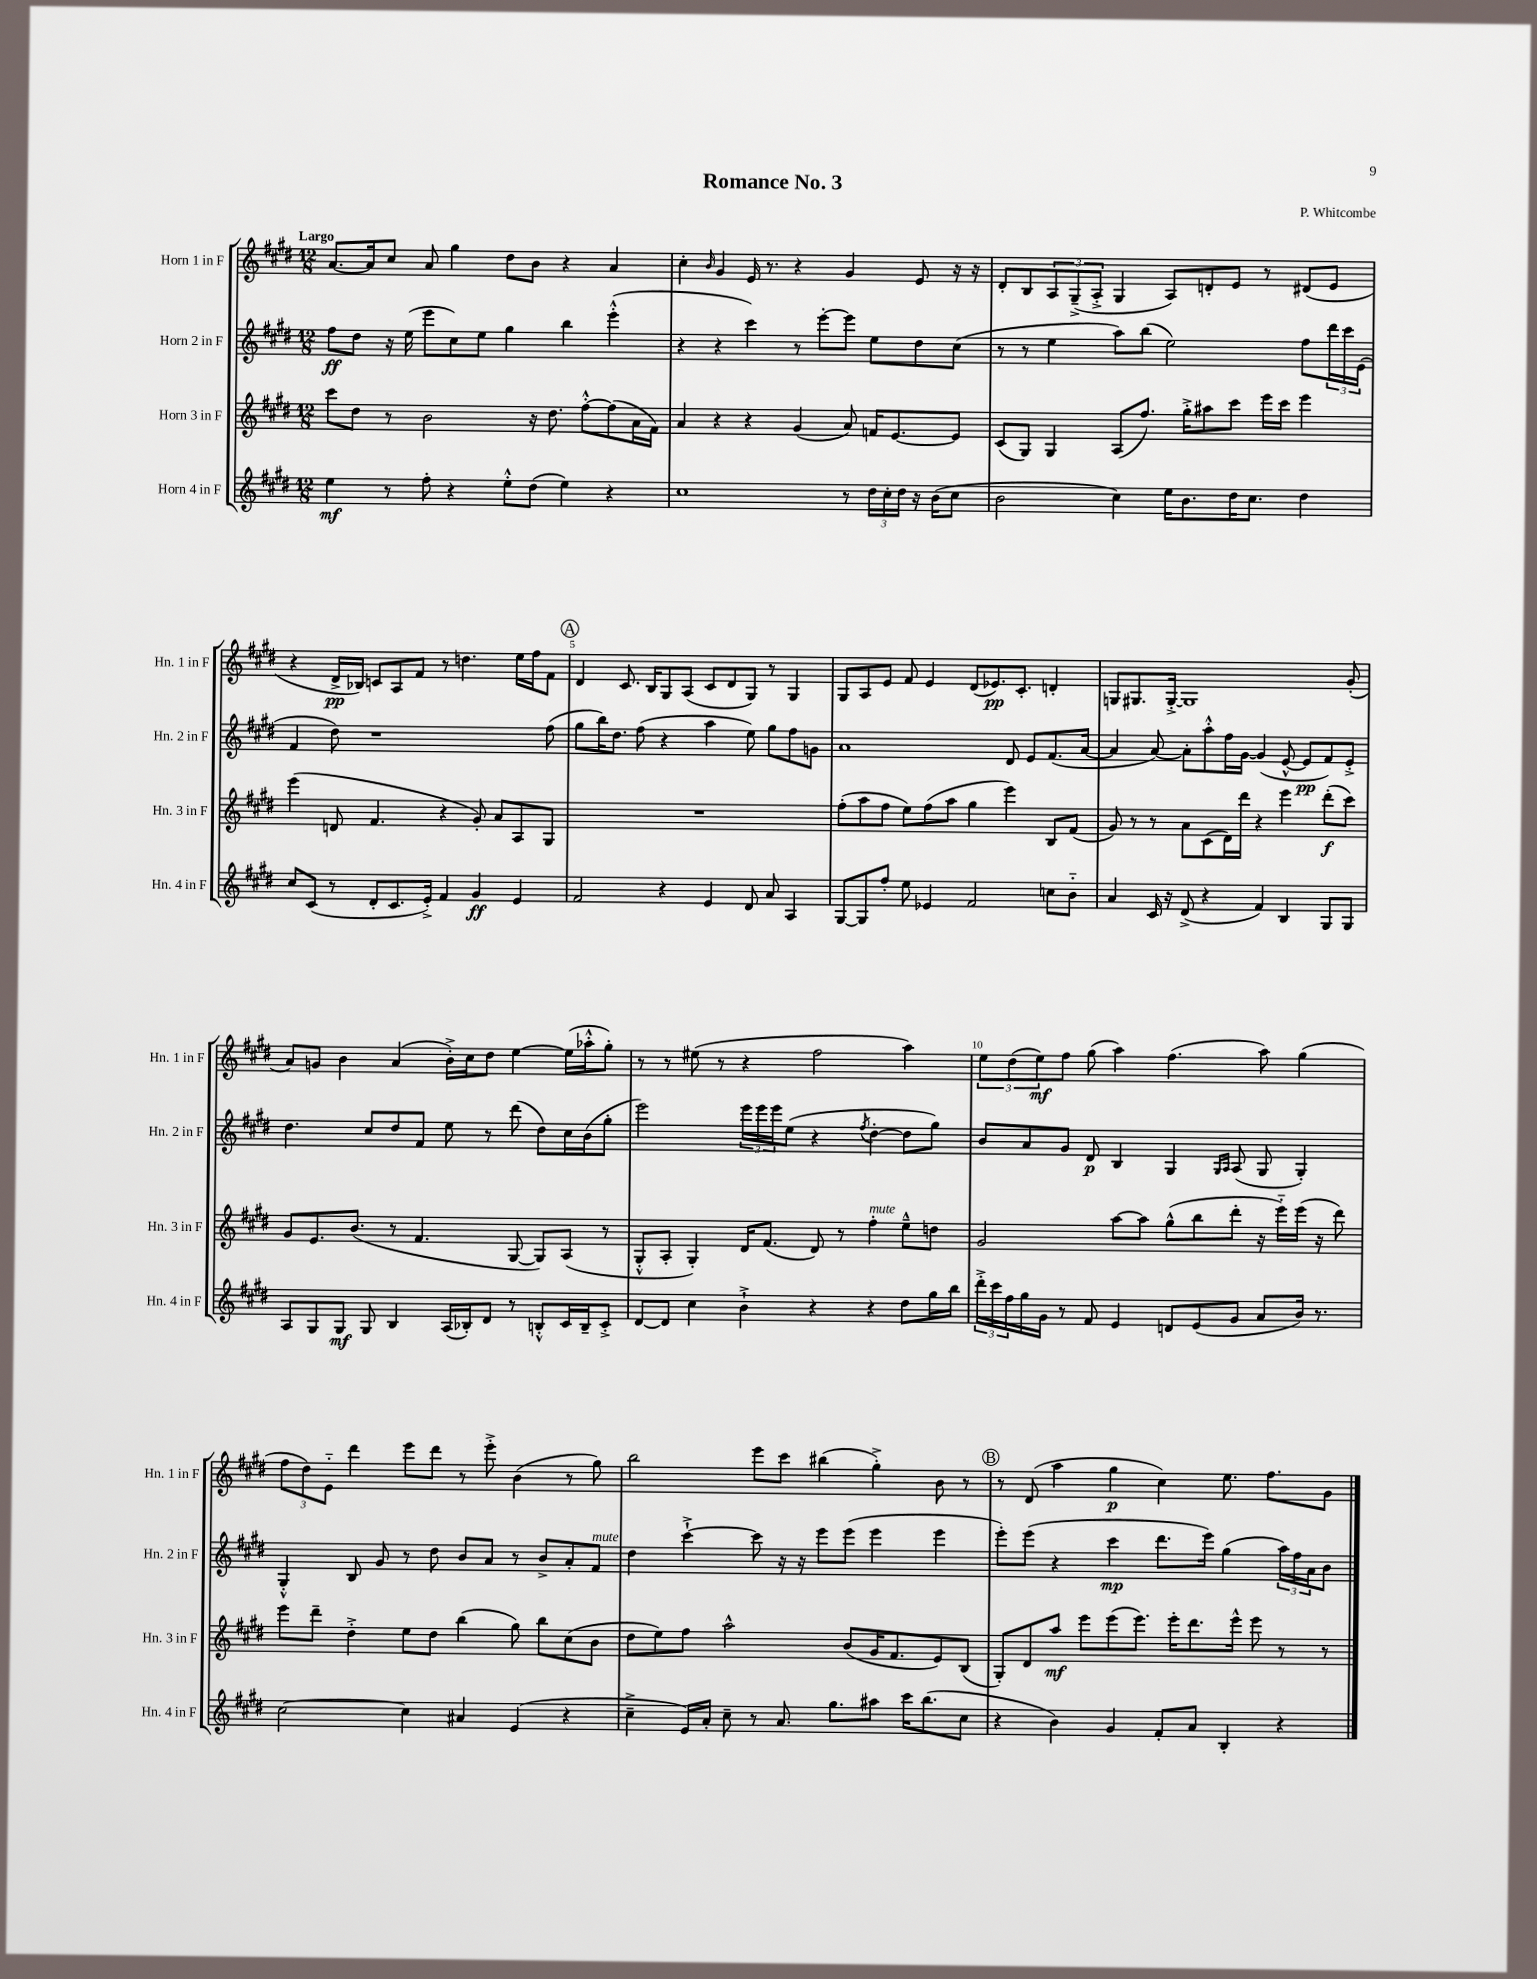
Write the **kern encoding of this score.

**kern	**dynam	**kern	**dynam	**kern	**dynam	**kern	**dynam
*part4	*part4	*part3	*part3	*part2	*part2	*part1	*part1
*staff4	*staff4	*staff3	*staff3	*staff2	*staff2	*staff1	*staff1
*I"Horn 4 in F	*	*I"Horn 3 in F	*	*I"Horn 2 in F	*	*I"Horn 1 in F	*
*I'Hn. 4 in F	*	*I'Hn. 3 in F	*	*I'Hn. 2 in F	*	*I'Hn. 1 in F	*
*clefG2	*	*clefG2	*	*clefG2	*	*clefG2	*
*k[f#c#g#d#]	*	*k[f#c#g#d#]	*	*k[f#c#g#d#]	*	*k[f#c#g#d#]	*
*M12/8	*	*M12/8	*	*M12/8	*	*M12/8	*
=1	=1	=1	=1	=1	=1	=1	=1
!	!	!	!	!	!	!LO:TX:a:B:t=Largo	!
4ee\	mf	8ccc#\L	.	8ff#\L	ff	[8.a/L	.
.	.	8dd#\J	.	8dd#\J	.	.	.
.	.	.	.	.	.	16a/k]	.
8r	.	8r	.	16r	.	8cc#/J	.
.	.	.	.	(16ee\	.	.	.
8ff#'\	.	2b\	.	8eee\L	.	8a/	.
4r	.	.	.	8cc#\)	.	4gg#\	.
.	.	.	.	8ee\J	.	.	.
8ee'^^\L	.	.	.	4gg#\	.	8dd#\L	.
(8dd#\J	.	16r	.	.	.	8b\J	.
.	.	8.dd#\	.	.	.	.	.
4ee\)	.	.	.	4bb\	.	4r	.
.	.	[8ff#'^^\L	.	.	.	.	.
4r	.	(8ff#\]	.	(4eee'^^\	.	4a/	.
.	.	16a\L	.	.	.	.	.
.	.	16f#\JJ)	.	.	.	.	.
=2	=2	=2	=2	=2	=2	=2	=2
1cc#	.	4a/	.	4r	.	4cc#'\	.
.	.	.	.	.	.	16qqb/	.
.	.	4r	.	4r	.	4g#/	.
.	.	4r	.	4ccc#\)	.	16e/	.
.	.	.	.	.	.	8.r	.
.	.	(4g#/	.	8r	.	4r	.
.	.	.	.	[8eee'\L	.	.	.
8r	.	8a/)	.	8eee\J]	.	4g#/	.
24dd#\LL	.	16fn/KL	.	8ee\L	.	.	.
24cc#'\	.	.	.	.	.	.	.
.	.	[8.e/	.	.	.	.	.
24dd#\JJ	.	.	.	.	.	.	.
16r	.	.	.	8dd#\	.	8e/	.
(16b\KL	.	.	.	.	.	.	.
8cc#\J	.	8e/J]	.	(8cc#\J	.	16r	.
.	.	.	.	.	.	16r	.
=3	=3	=3	=3	=3	=3	=3	=3
2b\	.	(8c#/L	.	8r	.	8d#'/L	.
.	.	8G#/J)	.	8r	.	8B/	.
.	.	4G#/	.	4ee\	.	12A/	.
.	.	.	.	.	.	(12G#~^/	.
.	.	.	.	.	.	12A'^/J	.
4cc#\)	.	(8A/L	.	8aa\L)	.	4G#/	.
.	.	8.ff#/J)	.	(8bb\J	.	.	.
16ee\KL	.	.	.	2ee\)	.	8A/L)	.
8.b\	.	16gg#'^\KL	.	.	.	.	.
.	.	8aa#X\	.	.	.	8dn'/	.
16dd#\K	.	8ccc#\J	.	.	.	8e/J	.
8.cc#\J	.	.	.	.	.	.	.
.	.	16eee\LL	.	.	.	8r	.
.	.	16ccc#\JJ	.	.	.	.	.
4dd#\	.	4eee\	.	8ff#\L	.	(8d#X/L	.
.	.	.	.	24ddd#\L	.	8e/J	.
.	.	.	.	24ccc#\	.	.	.
.	.	.	.	(24e\JJ	.	.	.
!!LO:LB:g=z
=4	=4	=4	=4	=4	=4	=4	=4
8cc#/L	.	(4eee\	.	4f#/	.	4r	.
(8c#/J	.	.	.	.	.	.	.
8r	.	8dn/	.	8dd#\)	.	16d#^/LL	pp
.	.	.	.	.	.	16B-X/JJ)	.
8d#'/L	.	4.f#/	.	1r	.	8cn/L	.
8.c#/	.	.	.	.	.	8A/	.
.	.	.	.	.	.	8f#/J	.
16e'^/Jk)	.	.	.	.	.	.	.
4f#/	.	4r	.	.	.	8r	.
.	.	.	.	.	.	4.ddn\	.
4g#/	ff	8g#'/)	.	.	.	.	.
.	.	8a/L	.	.	.	.	.
4e/	.	8A/	.	.	.	16ee\LL	.
.	.	.	.	.	.	16ff#\J	.
.	.	8G#/J	.	(8ff#\	.	8f#\J	.
!!LO:REH:place=s1:t=A
=5	=5	=5	=5	=5	=5	=5	=5
2f#/	.	1.r	.	8gg#\L	.	4d#/	.
.	.	.	.	16bb\K)	.	.	.
.	.	.	.	8.dd#\J	.	.	.
.	.	.	.	.	.	8.c#/	.
.	.	.	.	(8ff#\	.	.	.
.	.	.	.	.	.	16B/KL	.
4r	.	.	.	4r	.	8G#/	.
.	.	.	.	.	.	(8A/J	.
4e/	.	.	.	4aa\	.	8c#/L	.
.	.	.	.	.	.	8d#/	.
8d#/	.	.	.	8ee\)	.	8G#/J)	.
8a/	.	.	.	8gg#\L	.	8r	.
4A/	.	.	.	8ff#\	.	4G#/	.
.	.	.	.	8gn\J	.	.	.
=6	=6	=6	=6	=6	=6	=6	=6
[8G#/L	.	(8ff#'\L	.	1a	.	8G#/L	.
8G#/]	.	8aa\	.	.	.	8A/	.
8ff#'/J	.	8ff#\J	.	.	.	8e/J	.
8ee\	.	8ee\L)	.	.	.	8f#/	.
4e-X/	.	(8ff#\	.	.	.	4e/	.
.	.	8aa\J	.	.	.	.	.
2f#/	.	4gg#\	.	.	.	(8d#/L	.
.	.	.	.	.	.	8.e-X/)	pp
.	.	4eee\)	.	8d#/	.	.	.
.	.	.	.	.	.	8.c#'/J	.
.	.	.	.	8e/L	.	.	.
8ccn\L	.	8B/L	.	(8.f#/	.	4dn'/	.
8b\J	.	(8f#/J	.	.	.	.	.
.	.	.	.	[16a/Jk	.	.	.
=7	=7	=7	=7	=7	=7	=7	=7
4a/	.	8g#/)	.	4a/]	.	8Gn/L	.
.	.	8r	.	.	.	8.G#X/	.
16c#/	.	8r	.	[8a/)	.	.	.
16r	.	.	.	.	.	[16G#'^/Jk	.
(8d#^/	.	8a\L	.	8a'\L]	.	1G#]	.
4r	.	(8c#\	.	8aa'^^\	.	.	.
.	.	16d#\L)	.	16ff#\L	.	.	.
.	.	16ddd#\JJ	.	[16g#\JJ	.	.	.
4f#/)	.	4r	.	(4g#/]	.	.	.
4B/	.	4eee\	.	[8e^^/	.	.	.
.	.	.	.	8e/L]	pp	.	.
8G#/L	.	(8ddd#'\L	f	8f#/)	.	.	.
8G#/J	.	8ccc#\J)	.	8e'^/J	.	(8g#'/	.
!!LO:LB:g=z
=8	=8	=8	=8	=8	=8	=8	=8
8A/L	.	8g#/L	.	4.dd#\	.	8a/L)	.
8G#/	.	8.e/	.	.	.	8gn/J	.
8G#/J	mf	.	.	.	.	4b\	.
.	.	(8.b/J	.	.	.	.	.
8G#/	.	.	.	8cc#/L	.	.	.
4B/	.	8r	.	8dd#/	.	(4a/	.
.	.	4.f#/	.	8f#/J	.	.	.
(16A/LL	.	.	.	8ee\	.	16b'^\LL)	.
16B-X'/J)	.	.	.	.	.	16cc#\J	.
8d#/J	.	.	.	8r	.	8dd#\J	.
8r	.	[8G#/	.	(8ddd#\	.	[4ee\	.
8Bn'^^/L	.	8G#/L])	.	8dd#\L)	.	.	.
16c#/L	.	(8A/J	.	16cc#\L	.	(16ee\LL]	.
16B~/J	.	.	.	(16b\J	.	16aa-X'^^\J	.
8c#'^/J	.	8r	.	8gg#'\J	.	8gg#'\J)	.
=9	=9	=9	=9	=9	=9	=9	=9
[8d#/L	.	8G#'^^/L	.	2eee\)	.	8r	.
8d#/J]	.	8A'/J	.	.	.	8r	.
4cc#\	.	4G#'/)	.	.	.	(8ee#X\	.
.	.	.	.	.	.	8r	.
4b`^\	.	16d#/KL	.	24eee\LL	.	4r	.
.	.	.	.	24eee\	.	.	.
.	.	(8.f#/J	.	.	.	.	.
.	.	.	.	24eee\J	.	.	.
.	.	.	.	(8ee\J	.	.	.
4r	.	8d#/)	.	4r	.	2ff#\	.
.	.	8r	.	.	.	.	.
.	.	.	.	8qff#/	.	.	.
!	!	!LO:TX:a:i:t=mute	!	!	!	!	!
4r	.	4ff#'\	.	[4dd#'\	.	.	.
8dd#\L	.	8ee~^^\L	.	8dd#\L]	.	4aa\)	.
16gg#\L	.	8ddn\J	.	8gg#\J)	.	.	.
16bb\JJ	.	.	.	.	.	.	.
=10	=10	=10	=10	=10	=10	=10	=10
24ddd#'^\LL	.	2g#/	.	8b/L	.	12ee\L	.
24ccc#\	.	.	.	.	.	.	.
24ff#\	.	.	.	.	.	(12dd#\	.
16gg#\	.	.	.	8a/	.	.	.
.	.	.	.	.	.	12ee\)	mf
16g#\JJ	.	.	.	.	.	.	.
8r	.	.	.	8g#/J	.	8ff#\J	.
8f#/	.	.	.	8d#/	p	(8gg#\	.
4e/	.	[8aa\L	.	4B/	.	4aa\)	.
.	.	8aa\J]	.	.	.	.	.
8dn/L	.	(8gg#^^\L	.	4G#/	.	(4.ff#\	.
(8e/	.	8bb\	.	.	.	.	.
.	.	.	.	16qqG#/LL	.	.	.
.	.	.	.	16qqA/JJ	.	.	.
8g#/J	.	8ddd#'\J	.	(8A/	.	.	.
8a/L	.	16r	.	8G#/	.	8aa\)	.
.	.	16eee\LL)	.	.	.	.	.
16b/Jk)	.	(16eee\JJ	.	4G#'/)	.	(4gg#\	.
8.r	.	16r	.	.	.	.	.
.	.	8ddd#\)	.	.	.	.	.
!!LO:LB:g=z
=11	=11	=11	=11	=11	=11	=11	=11
[2cc#\	.	8eee\L	.	4G#'^^/	.	12ff#\L	.
.	.	.	.	.	.	12dd#\)	.
.	.	8ddd#~\J	.	.	.	.	.
.	.	.	.	.	.	12e\J	.
.	.	4dd#'^\	.	8B/	.	4ddd#\	.
.	.	.	.	8g#/	.	.	.
4cc#\]	.	8ee\L	.	8r	.	8eee\L	.
.	.	8dd#\J	.	8dd#\	.	8ddd#\J	.
4a#X/	.	(4bb\	.	8b/L	.	8r	.
.	.	.	.	8a/J	.	8eee'^\	.
(4e/	.	8gg#\)	.	8r	.	(4b\	.
.	.	8bb\L	.	8b^/L	.	.	.
4r	.	(8cc#\	.	8a'/	.	8r	.
!	!	!	!	!LO:TX:a:i:t=mute	!	!	!
.	.	8b\J	.	8f#/J	.	8gg#\)	.
=12	=12	=12	=12	=12	=12	=12	=12
4cc#~^\	.	8dd#\L	.	4dd#\	.	2bb\	.
.	.	8ee\)	.	.	.	.	.
16e/LL)	.	8ff#\J	.	[4ccc#`^\	.	.	.
16a'/JJ	.	.	.	.	.	.	.
8cc#~\	.	2aa^^\	.	.	.	.	.
8r	.	.	.	8ccc#\]	.	8eee\L	.
8.a/	.	.	.	16r	.	8ccc#\J	.
.	.	.	.	16r	.	.	.
.	.	.	.	8eee\L	.	(4bb#X\	.
8.gg#\L	.	.	.	.	.	.	.
.	.	(8b/L	.	(8eee\J	.	.	.
8aa#X\J	.	16g#/K	.	4eee\	.	4gg#'^\)	.
.	.	8.f#/	.	.	.	.	.
16ccc#\KL	.	.	.	.	.	.	.
(8.bb\	.	.	.	.	.	.	.
.	.	8e/)	.	4eee\	.	8b\	.
8cc#\J	.	(8B/J	.	.	.	8r	.
!!LO:REH:place=s1:t=B
=13	=13	=13	=13	=13	=13	=13	=13
4r	.	8G#'/L)	.	8eee'\L)	.	8r	.
.	.	8d#/	.	(8eee\J	.	(8d#/	.
4b\)	.	8aa/J	mf	4r	.	4aa\	.
.	.	8eee\L	.	.	.	.	.
4g#/	.	(8eee\	.	4ccc#\	mp	4gg#\	p
.	.	8.eee\J)	.	.	.	.	.
8f#'/L	.	.	.	8.ddd#\L	.	4cc#\)	.
.	.	16eee'\KL	.	.	.	.	.
8a/J	.	8.ddd#\	.	.	.	.	.
.	.	.	.	16eee\Jk)	.	.	.
4B'/	.	.	.	(4gg#\	.	8.ee\	.
.	.	16eee^^\Jk	.	.	.	.	.
.	.	8eee\	.	.	.	.	.
.	.	.	.	.	.	8.ff#\L	.
4r	.	8r	.	24aa\LL)	.	.	.
.	.	.	.	24ff#\	.	.	.
.	.	.	.	24a\J	.	.	.
.	.	8r	.	8b\J	.	8g#\J	.
==	==	==	==	==	==	==	==
*-	*-	*-	*-	*-	*-	*-	*-
